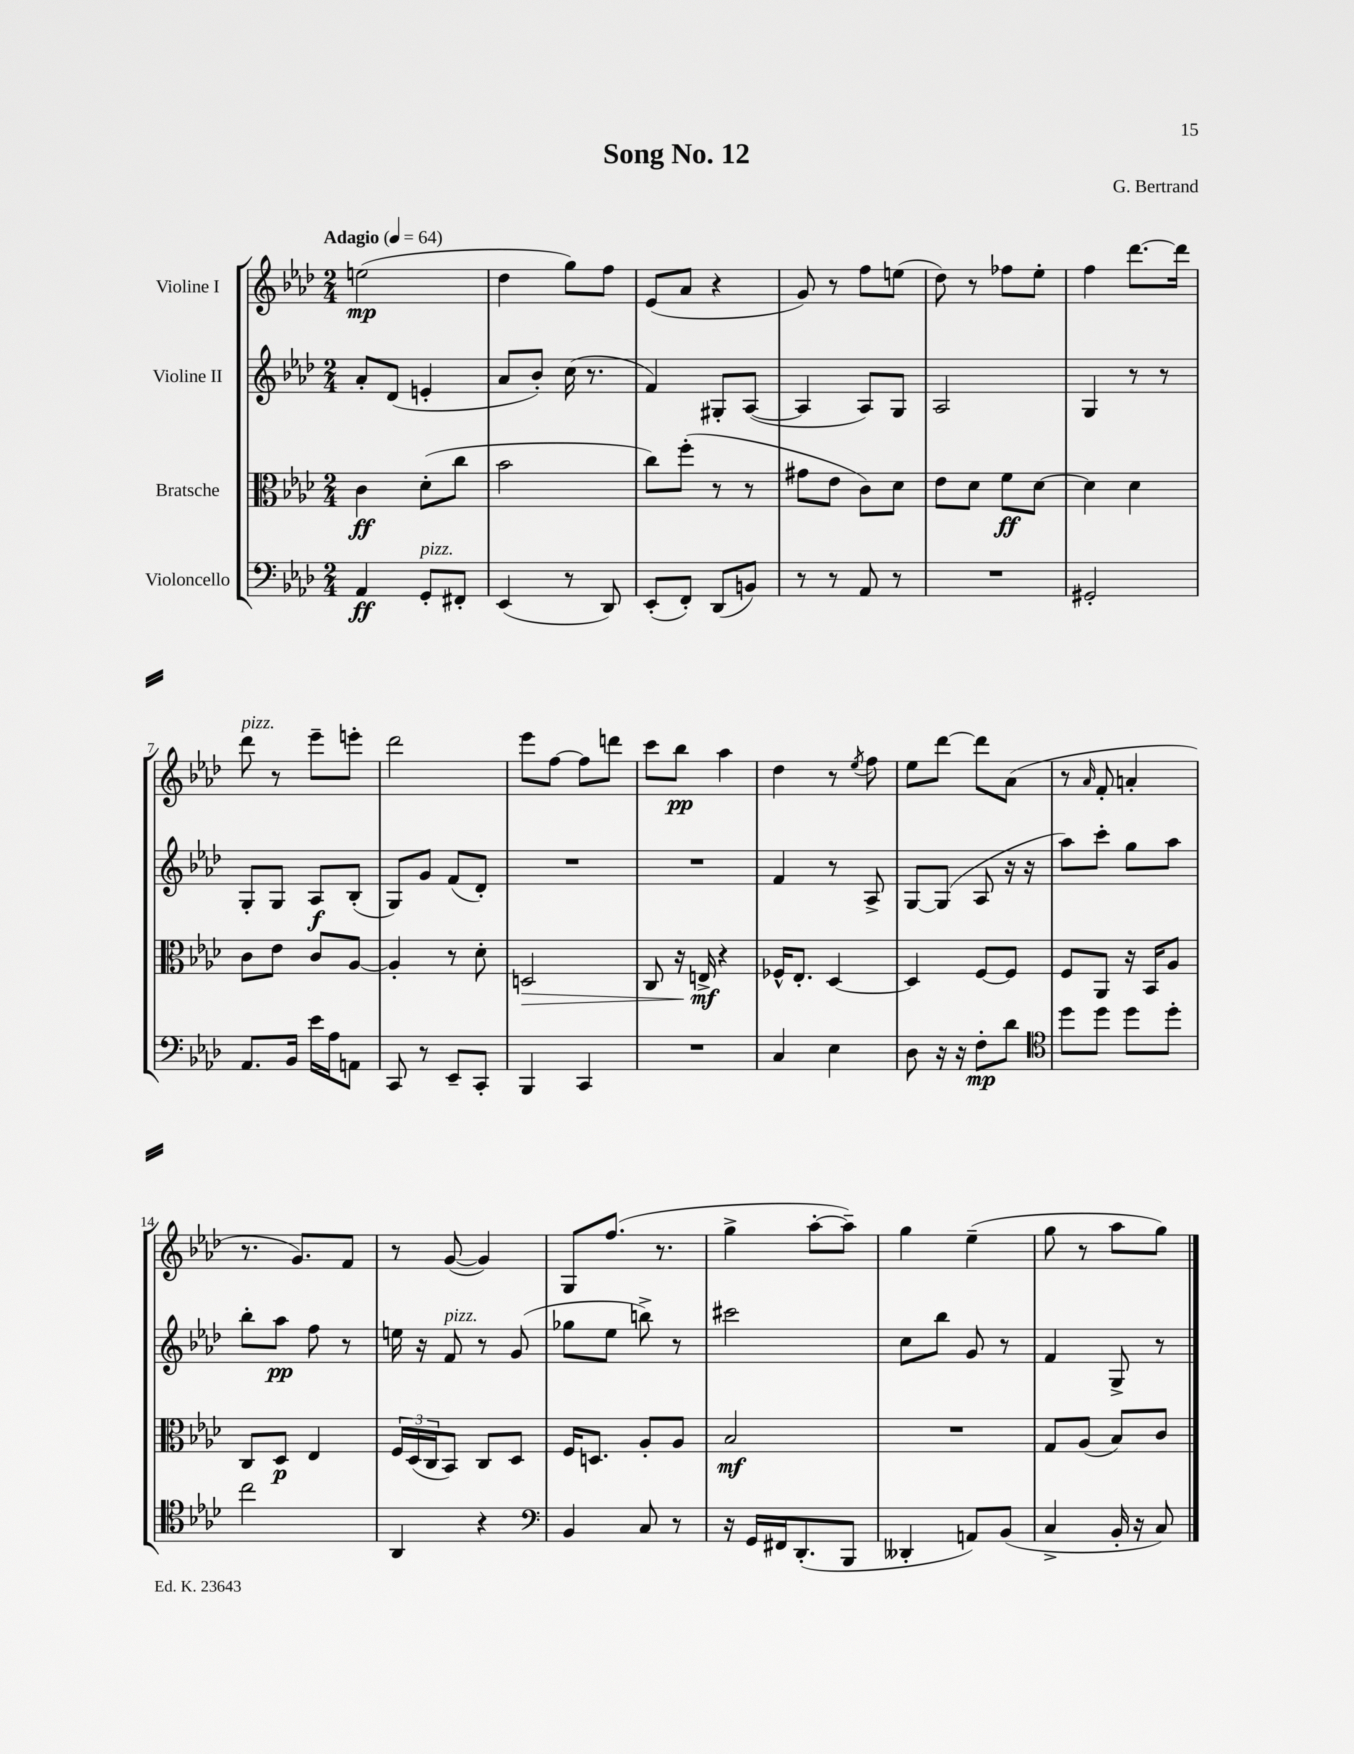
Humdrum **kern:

**kern	**kern	**kern	**kern
*staff4	*staff3	*staff2	*staff1
*clefF4	*clefC3	*clefG2	*clefG2
*k[b-e-a-d-]	*k[b-e-a-d-]	*k[b-e-a-d-]	*k[b-e-a-d-]
*M2/4	*M2/4	*M2/4	*M2/4
*MM64	*MM64	*MM64	*MM64
4AA-	4c	8a-'	(2ee
.	.	(8d-	.
8GG'	(8d-'	4e'	.
8FF#'	8cc	.	.
=	=	=	=
(4EE-	2b-	8a-	4dd-
.	.	8b-')	.
8r	.	(16cc	8gg)
.	.	8.r	.
8DD-)	.	.	8ff
=	=	=	=
(8EE-'	8cc)	4f)	(8e-
8FF')	(8ff'	.	8a-
(8DD-	8r	8G#'	4r
8BB)	8r	([8A-	.
=	=	=	=
8r	8g#	4A-]	8g)
8r	8e-	.	8r
8AA-	8c)	8A-)	8ff
8r	8d-	8G	(8ee
=	=	=	=
2r	8e-	2A-	8dd-)
.	8d-	.	8r
.	8f	.	8ff-
.	[8d-	.	8ee-'
=	=	=	=
2GG#'	4d-]	4G	4ff
.	4d-	8r	[8.ddd-
.	.	8r	.
.	.	.	16ddd-]
=	=	=	=
8.AA-	8c	8G'	8ddd-
.	8e-	8G	8r
16BB-	.	.	.
16e-	8c	8A-	8eee-~
16A-	.	.	.
8AA	[8A-	(8B-'	8eee'
=	=	=	=
8CC	4A-']	8G)	2ddd-
8r	.	8g	.
8EE-~	8r	(8f	.
8CC'	8d-'	8d-')	.
=	=	=	=
4BBB-	2D	2r	8eee-
.	.	.	[8ff
4CC	.	.	8ff]
.	.	.	8ddd
=	=	=	=
2r	8C	2r	8ccc
.	16r	.	8bb-
.	16E^	.	.
.	4r	.	4aa-
=	=	=	=
4C	16F-^^	4f	4dd-
.	8.E-'	.	.
4E-	[4D-	8r	8r
.	.	.	8qee-
.	.	8A-^	8ff
=	=	=	=
8D-	4D-]	[8G	8ee-
16r	.	(8G]	[8ddd-
16r	.	.	.
8F'	[8F	8A-	8ddd-]
8d-	8F]	16r	(8a-
.	.	16r	.
=	=	=	=
*clefC4	*	*	*
8dd-	8F	8aa-)	8r
.	.	.	16qqa-
8dd-	8AA-	8ccc'	8f'
8dd-	16r	8gg	4a'
.	16BB-	.	.
8dd-'	8A-	8aa-	.
=	=	=	=
2cc	8C	8bb-'	8.r
.	8D-	8aa-	.
.	.	.	8.g)
.	4E-	8ff	.
.	.	8r	8f
=	=	=	=
4AA-	24F	16ee	8r
.	(24D-	.	.
.	.	16r	.
.	24C	.	.
.	8BB-)	8f	([8g
4r	8C	8r	4g])
.	8D-	(8g	.
=	=	=	=
*clefF4	*	*	*
4BB-	16F	8gg-	8G
.	8.D	.	.
.	.	8ee-	(8.ff
8C	8A-'	8bb^)	.
.	.	.	8.r
8r	8A-	8r	.
=	=	=	=
16r	2B-	2ccc#	4gg^
16GG	.	.	.
16FF#	.	.	.
(8.DD-'	.	.	.
.	.	.	[8aa-'
8BBB-	.	.	8aa-~])
=	=	=	=
4DD--'	2r	8cc	4gg
.	.	8bb-	.
8AA)	.	8g	(4ee-~
(8BB-	.	8r	.
=	=	=	=
4C^	8G	4f	8gg
.	(8A-	.	8r
16BB-'	8B-)	8G^	8aa-
16r	.	.	.
8C)	8c	8r	8gg)
==	==	==	==
*-	*-	*-	*-
